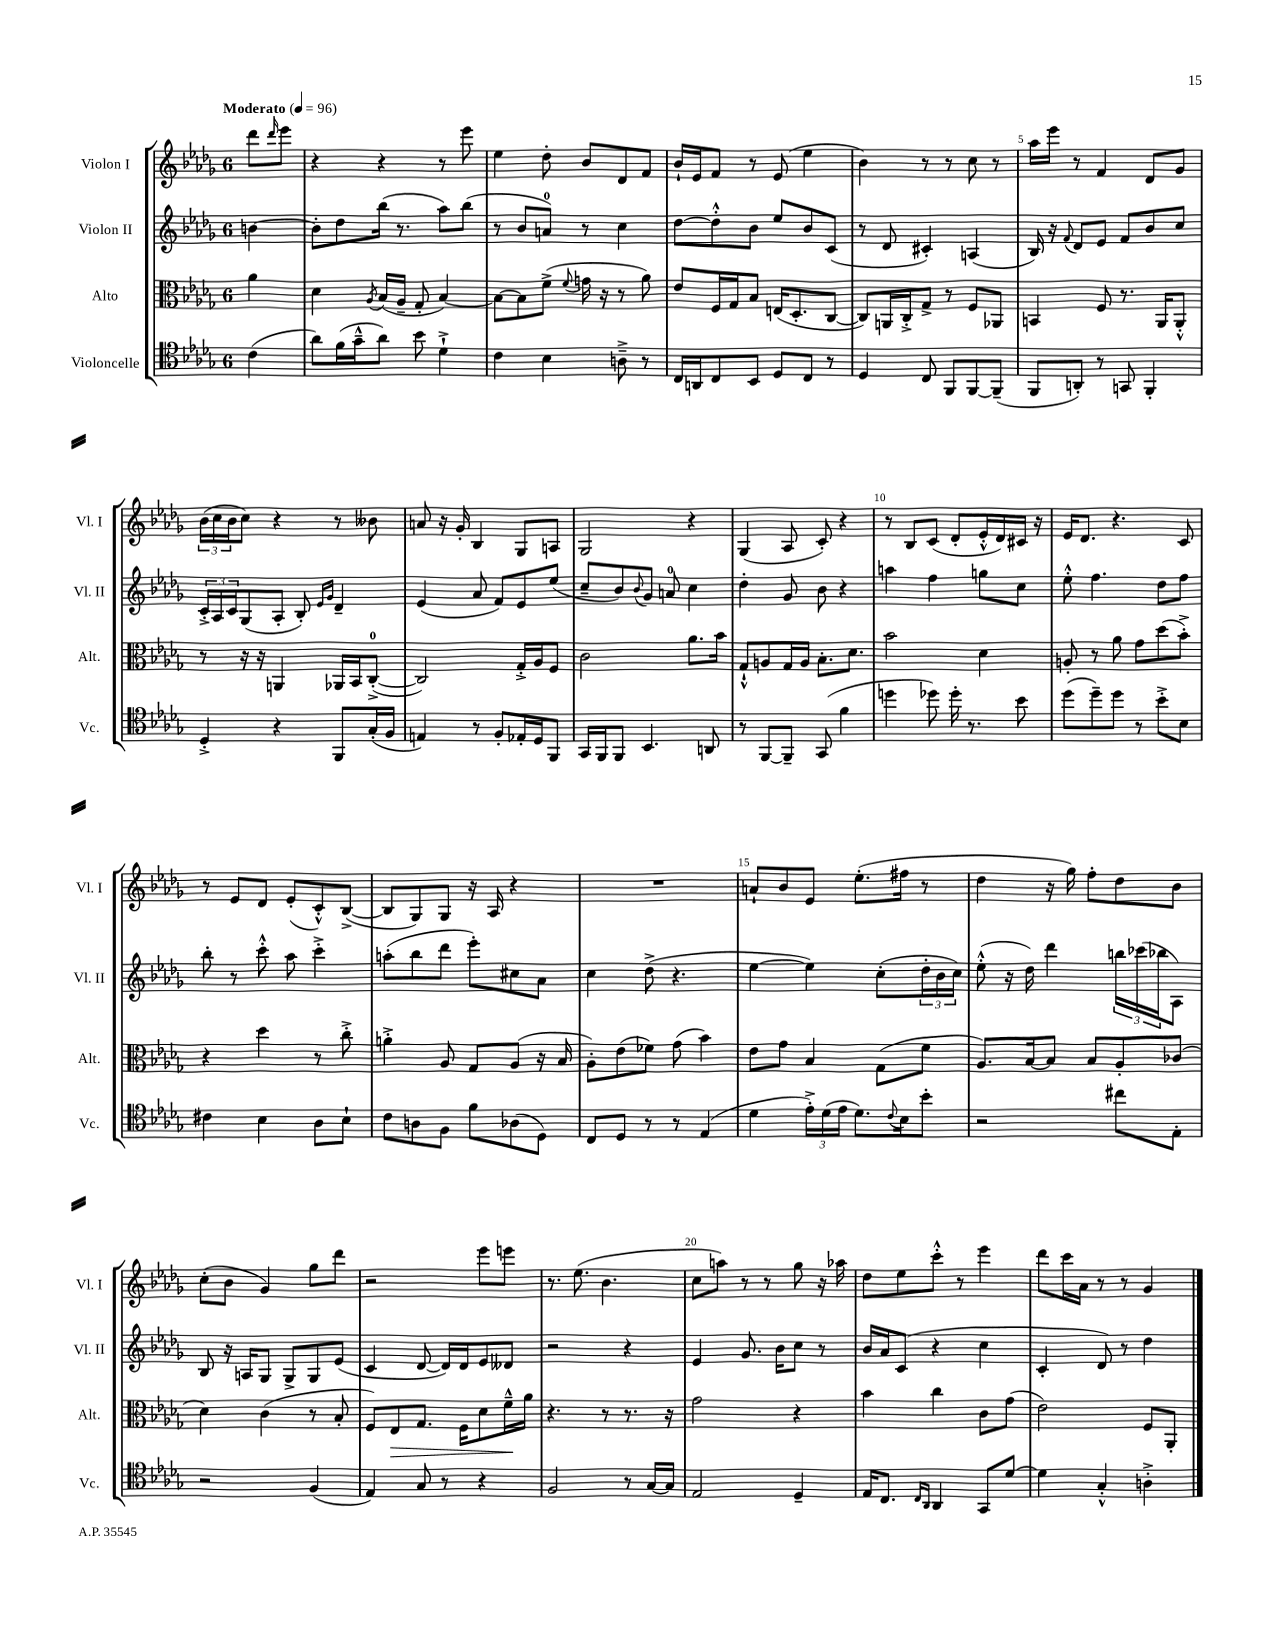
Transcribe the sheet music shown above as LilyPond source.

<<
\new StaffGroup <<
\new Staff = "s0" \with { instrumentName = "Violon I" shortInstrumentName = "Vl. I" } {
    \clef treble \key des \major \once \override Staff.TimeSignature.style = #'single-digit \time 6/8 \partial 4 \tempo "Moderato" 4 = 96
    des'''8 \grace { des'''16 } ees'''8 |
    r4 r4 r8 ees'''8 |
    ees''4 des''8-. bes'8 des'8 f'8 |
    bes'16-! ees'16 f'8 r8 ees'8( ees''4 |
    bes'4) r8 r8 c''8 r8 |
    aes''16 ees'''16 r8 f'4 des'8 ges'8 |
    \tuplet 3/2 { bes'16( c''16 bes'16 } c''8) r4 r8 beses'8 |
    a'8 r16 ges'16-. bes4 ges8 a8 |
    ges2 r4 |
    ges4( aes8 c'8-.) r4 |
    r8 bes8 c'8( des'8-. ees'16-.-^ des'16) cis'16 r16 |
    ees'16 des'8. r4. c'8 |
    r8 ees'8 des'8 ees'8-.( c'8-.-^) bes8~->( |
    bes8 ges8) ges8 r16 aes16 r4 |
    R2. |
    a'8-! bes'8 ees'8 ees''8.-.( fis''16 r8 |
    des''4 r16 ges''16) f''8-. des''8 bes'8 |
    c''8-.( bes'8 ges'4) ges''8 des'''8 |
    r2 ees'''8 e'''8 |
    r8. ees''8.( bes'4. |
    c''8 a''8) r8 r8 ges''8 r16 aes''16 |
    des''8 ees''8 c'''8-.-^ r8 ees'''4 |
    des'''8 c'''16 aes'16 r8 r8 ges'4 \bar "|." |
}
\new Staff = "s1" \with { instrumentName = "Violon II" shortInstrumentName = "Vl. II" } {
    \clef treble \key des \major \once \override Staff.TimeSignature.style = #'single-digit \time 6/8 \partial 4
    b'4~ |
    b'8-. des''8 bes''16( r8. aes''8) bes''8( |
    r8 bes'8 a'8-0) r8 c''4 |
    des''8~ des''8-.-^ bes'8 ees''8 bes'8 c'8( |
    r8 des'8 cis'4-.) a4( |
    bes16) r16 \appoggiatura { f'8 } des'8 ees'8 f'8 bes'8 c''8 |
    \tuplet 3/2 { c'16-.-> aes16 c'16 } ges8( aes8-. bes8-.) \grace { ees'16 ges'16 } des'4-- |
    ees'4( aes'8 f'8) ees'8 ees''8( |
    c''8-- bes'8) \appoggiatura { bes'8 } ges'8 a'8-0 c''4 |
    des''4-. ges'8 bes'8 r4 |
    a''4 f''4 g''8 c''8 |
    ees''8-.-^ f''4. des''8 f''8 |
    bes''8-. r8 c'''8-.-^ aes''8 c'''4-.-> |
    a''8-.( bes''8 des'''8 ees'''8-.) cis''8 aes'8 |
    c''4 des''8->( r4. |
    ees''4~ ees''4) c''8-.( \tuplet 3/2 { des''16-. bes'16 c''16) } |
    ees''8-.-^( r16 des''16) des'''4 \tuplet 3/2 { b''16 ces'''16( bes''16 } aes8) |
    bes8 r16 a16 ges8 ges8-> ges8 ees'8( |
    c'4 des'8~ des'16) des'16 ees'8 deses'8 |
    r2 r4 |
    ees'4 ges'8. bes'16 c''8 r8 |
    bes'16 aes'16 c'8( r4 c''4 |
    c'4-. des'8) r8 des''4 \bar "|." |
}
\new Staff = "s2" \with { instrumentName = "Alto" shortInstrumentName = "Alt." } {
    \clef alto \key des \major \once \override Staff.TimeSignature.style = #'single-digit \time 6/8 \partial 4
    aes'4 |
    des'4 \acciaccatura { aes8 } bes16( aes16-- ges8-. bes4~) |
    bes8~ bes8 f'8->( \appoggiatura { f'8 } g'16 r16 r8 aes'8) |
    ees'8 f16 ges16 bes8 e16( des8.-. c8~ |
    c8) a,16 c16-.-> ges8-> r8 f8 aes,8 |
    b,4 f8 r8. aes,16 aes,8-.-^ |
    r8 r16 r16 a,4 aes,16 bes,16 c8-0~-.->( |
    c2) ges16-.-> aes16 f8 |
    c'2 aes'8. bes'16 |
    ges8-!-^ a8 ges16 a16 bes8.-. des'8. |
    bes'2 des'4 |
    a8-. r8 aes'8 ges'8 des''8( bes'8-.->) |
    r4 des''4 r8 c''8-.-> |
    a'4-.-> aes8 ges8 aes8( r16 bes16 |
    aes8-.) ees'8( fes'8) ges'8( bes'4) |
    ees'8 ges'8 bes4 ges8( f'8 |
    aes8.) bes16~ bes8 bes8 aes8-. ces'8( |
    des'4) c'4( r8 bes8-. |
    f8) ees8\> ges8. f16 des'8 f'16---^\! aes'16 |
    r4. r8 r8. r16 |
    ges'2 r4 |
    bes'4 c''4 c'8 ges'8( |
    ees'2) f8 aes,8-. \bar "|." |
}
\new Staff = "s3" \with { instrumentName = "Violoncelle" shortInstrumentName = "Vc." } {
    \clef tenor \key des \major \once \override Staff.TimeSignature.style = #'single-digit \time 6/8 \partial 4
    c'4( |
    aes'8) f'16( ges'16---^ aes'8) bes'8 des'4-!-> |
    c'4 bes4 a8---> r8 |
    c16 a,16 c8 bes,8 des8 c8 r8 |
    des4 c8 f,8 f,8~ f,8--( |
    f,8 a,8-.) r8 g,8 f,4-. |
    des4-.-> r4 f,8 ges16-.( f16 |
    e4) r8 f8-. ees16-. des16 f,8 |
    ges,16 f,16 f,8 bes,4. a,8 |
    r8 f,8~ f,8-- ges,8( f'4 |
    d''4 des''8) des''16-. r8. bes'8 |
    des''8( des''8--) des''8 r8 bes'8-.-> bes8 |
    cis'4 bes4 aes8 bes8-! |
    c'8 a8 f8 f'8 aes8( des8) |
    c8 des8 r8 r8 ees4( |
    des'4 \tuplet 3/2 { ees'16-.->) des'16( ees'16 } des'8.) \appoggiatura { c'8 } bes16 bes'8-. |
    r2 cis''8 ees8-. |
    r2 f4( |
    ees4) ges8 r8 r4 |
    f2 r8 ges16~ ges16 |
    ees2 des4-- |
    ees16 c8. \grace { c16 aes,16 } aes,4 ges,8 des'8~ |
    des'4 ges4-.-^ a4-.-> \bar "|." |
}
>>
>>
\layout { \context { \Score \override BarNumber.break-visibility = ##(#f #t #t) barNumberVisibility = #(every-nth-bar-number-visible 5) } }
